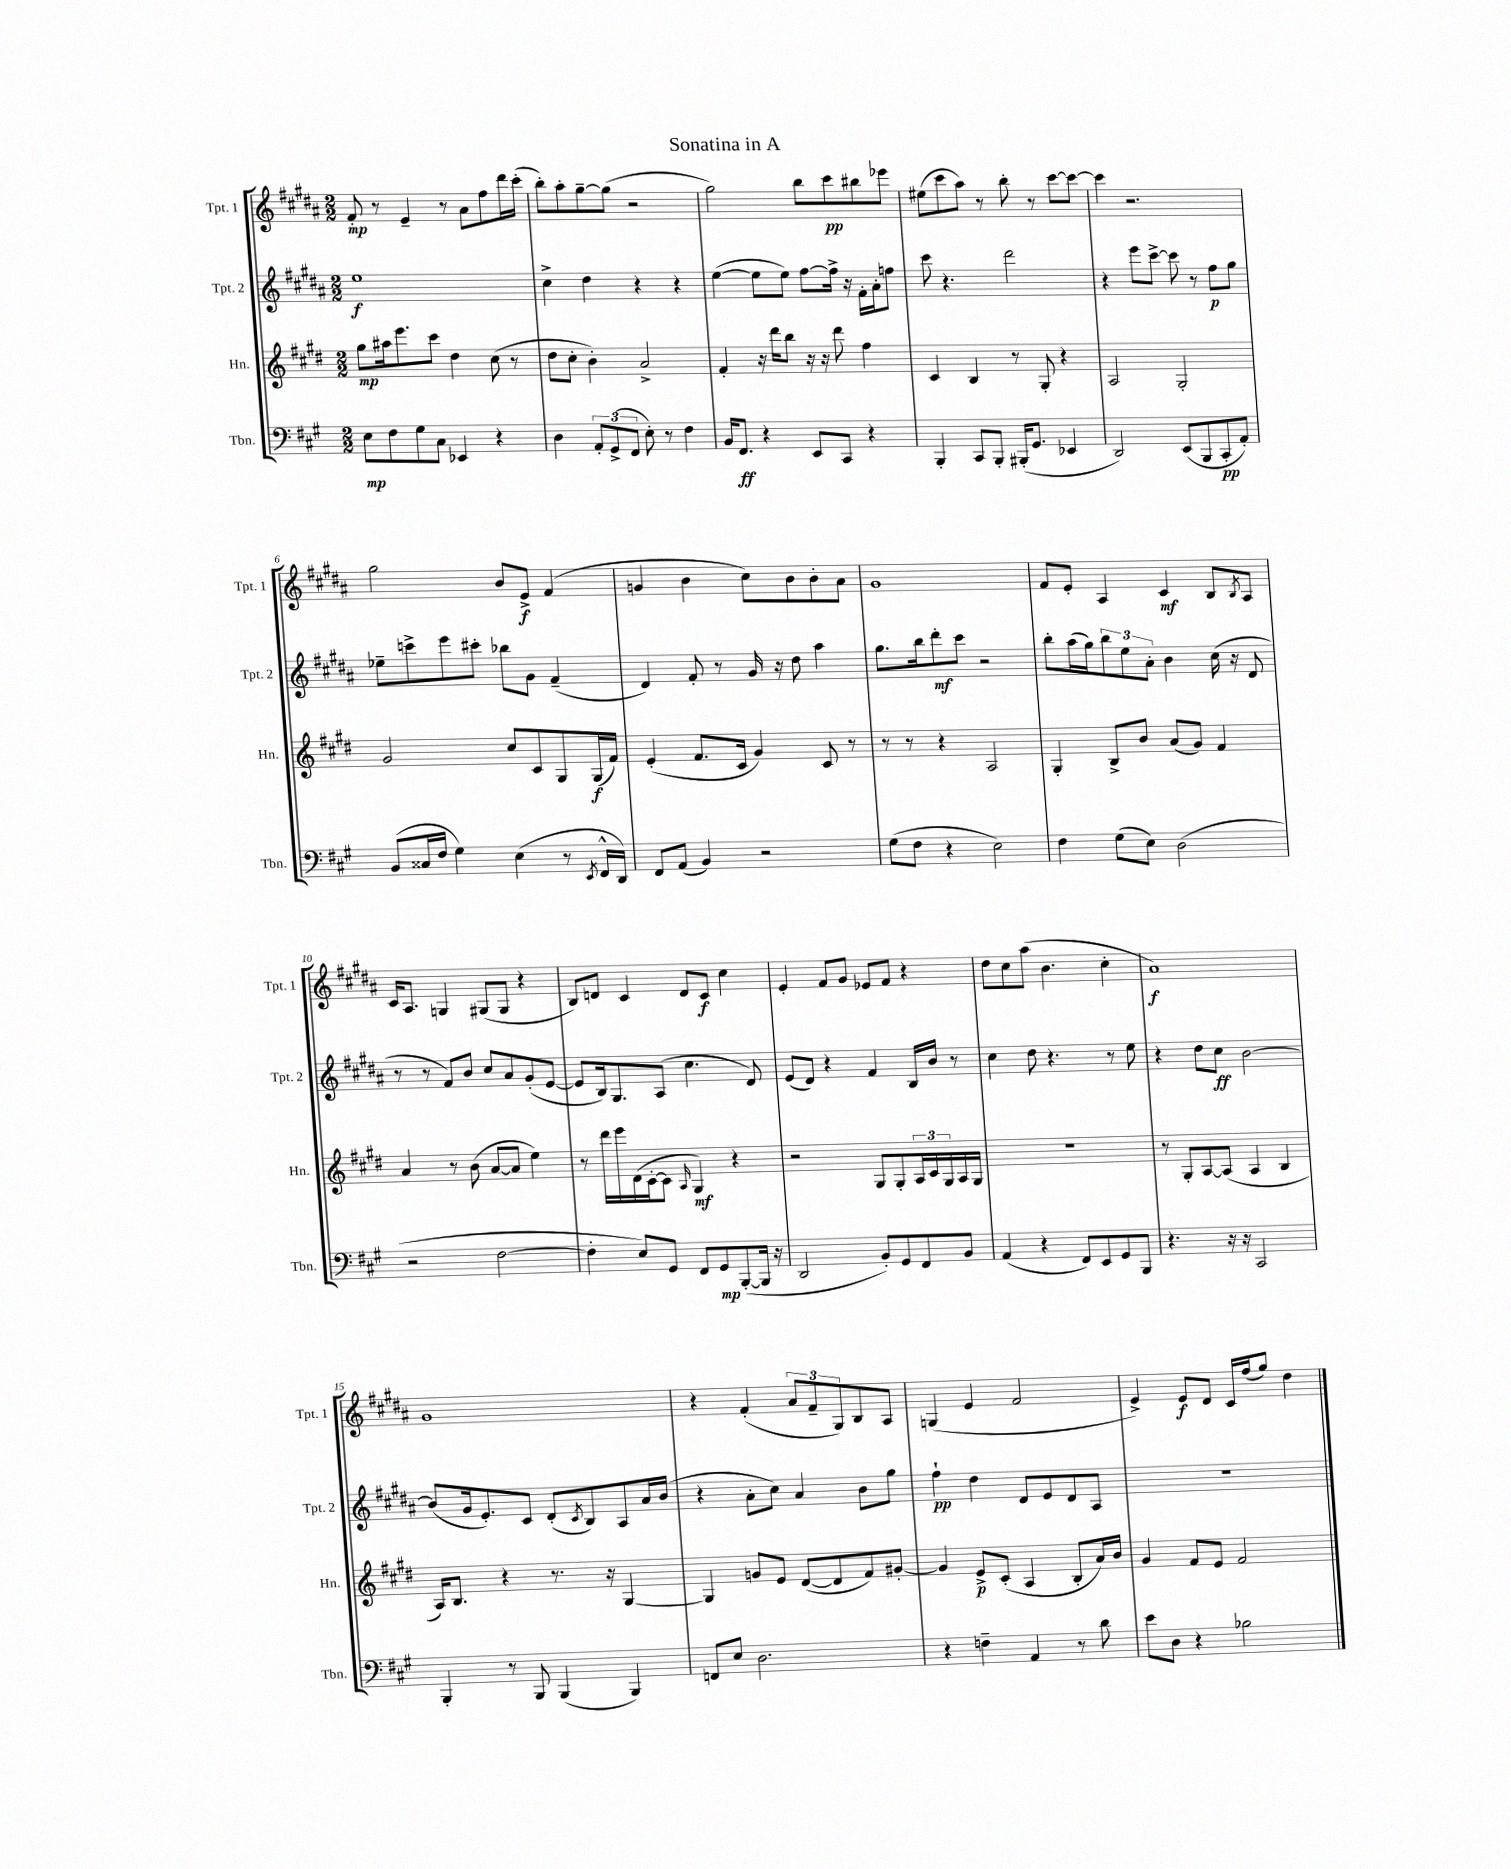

**kern	**dynam	**kern	**dynam	**kern	**dynam	**kern	**dynam
*part4	*part4	*part3	*part3	*part2	*part2	*part1	*part1
*staff4	*staff4	*staff3	*staff3	*staff2	*staff2	*staff1	*staff1
*I"Tbn.	*	*I"Hn.	*	*I"Tpt. 2	*	*I"Tpt. 1	*
*I'Tbn.	*	*I'Hn.	*	*I'Tpt. 2	*	*I'Tpt. 1	*
*clefF4	*	*clefG2	*	*clefG2	*	*clefG2	*
*k[f#c#g#]	*	*k[f#c#g#d#]	*	*k[f#c#g#d#a#]	*	*k[f#c#g#d#a#]	*
*M2/2	*	*M2/2	*	*M2/2	*	*M2/2	*
=1	=1	=1	=1	=1	=1	=1	=1
8E\L	mp	8gg#\L	mp	1ee	f	8f#'/	mp
8F#\	.	16aa#X\k	.	.	.	8r	.
.	.	8.eee\	.	.	.	.	.
8G#\	.	.	.	.	.	4e~/	.
8C#\J	.	8ccc#\J	.	.	.	.	.
4EE-X/	.	4dd#\	.	.	.	8r	.
.	.	.	.	.	.	8a#\L	.
4r	.	(8cc#\	.	.	.	8ff#\	.
.	.	8r	.	.	.	16ddd#\L	.
.	.	.	.	.	.	(16ccc#'\JJ	.
=2	=2	=2	=2	=2	=2	=2	=2
4D\	.	8dd#\L	.	4cc#^\	.	8bb'\L)	.
.	.	8cc#'\J	.	.	.	8aa#'\	.
12AA'/L	.	4b'\)	.	4dd#\	.	[8gg#~\	.
(12GG#^/	.	.	.	.	.	.	.
.	.	.	.	.	.	(8gg#\J]	.
12FF#/J	.	.	.	.	.	.	.
8E'\)	.	2a^/	.	4r	.	2r	.
8r	.	.	.	.	.	.	.
4F#\	.	.	.	4r	.	.	.
=3	=3	=3	=3	=3	=3	=3	=3
16BB/KL	.	4f#'/	.	([4ee\	.	2gg#\)	.
8.FF#/J	ff	.	.	.	.	.	.
4r	.	16r	.	8ee\L]	.	.	.
.	.	16ddd#\KL	.	.	.	.	.
.	.	8bb\J	.	8ee\J)	.	.	.
8EE/L	.	16r	.	[8ff#\L	.	8bb\L	.
.	.	16r	.	.	.	.	.
8CC#/J	.	8ddd#\	.	16ff#^\Jk]	.	8ccc#\	pp
.	.	.	.	16r	.	.	.
4r	.	4ff#\	.	16f#'\LL	.	8bb#X\	.
.	.	.	.	16a#'\J	.	.	.
.	.	.	.	8ffn\J	.	8eee-X\J	.
=4	=4	=4	=4	=4	=4	=4	=4
4BBB'/	.	4c#/	.	8ccc#\	.	(8ee#X\L	.
.	.	.	.	4.r	.	8ccc#\	.
8CC#/L	.	4B/	.	.	.	8aa#\J)	.
8BBB'/J	.	.	.	.	.	8r	.
(16BBB#X'/KL	.	8r	.	2ddd#\	.	8bb'\	.
8.GG#/J	.	.	.	.	.	.	.
.	.	8G#'/	.	.	.	8r	.
4EE-X/	.	4r	.	.	.	[8ccc#\L	.
.	.	.	.	.	.	8ccc#\J_	.
=5	=5	=5	=5	=5	=5	=5	=5
2DD/)	.	2A/	.	4r	.	4ccc#\]	.
.	.	.	.	8eee\L	.	2.r	.
.	.	.	.	[8ccc#^\J	.	.	.
(8EE/L	.	2G#'/	.	8ccc#\]	.	.	.
8BBB/	.	.	.	8r	.	.	.
8CC#'/	pp	.	.	8ff#\L	p	.	.
8AA'/J)	.	.	.	8gg#\J	.	.	.
!!LO:LB:g=z
=6	=6	=6	=6	=6	=6	=6	=6
(8BB/L	.	2g#/	.	8ee-X~\L	.	2gg#\	.
16C##X/L	.	.	.	8cccn^\	.	.	.
16F#/JJ	.	.	.	.	.	.	.
4G#\)	.	.	.	8eee\	.	.	.
.	.	.	.	8ccc#X'\J	.	.	.
(4E\	.	8cc#/L	.	8bb-X\L	.	8b/L	.
.	.	8c#/	.	8g#\J	.	8e^/J	f
8r	.	8G#/	.	(4f#~/	.	(4f#/	.
8qEE/	.	.	.	.	.	.	.
16FF#^^/LL	.	(16G#/L	f	.	.	.	.
16DD/JJ)	.	16f#/JJ)	.	.	.	.	.
=7	=7	=7	=7	=7	=7	=7	=7
8FF#/L	.	(4e'/	.	4d#/)	.	4gn/	.
(8AA/J	.	.	.	.	.	.	.
4BB/)	.	8.f#/L	.	8f#'/	.	4b\	.
.	.	.	.	8r	.	.	.
.	.	16c#/Jk	.	.	.	.	.
2r	.	4g#/)	.	16g#/	.	8cc#\L)	.
.	.	.	.	16r	.	.	.
.	.	.	.	8dd#\	.	8b\	.
.	.	8c#/	.	4aa#\	.	8b'\	.
.	.	8r	.	.	.	8a#\J	.
=8	=8	=8	=8	=8	=8	=8	=8
(8G#\L	.	8r	.	8.gg#\L	.	1g#	.
8F#\J	.	8r	.	.	.	.	.
.	.	.	.	16bb\k	.	.	.
4r	.	4r	.	8ddd#'\	mf	.	.
.	.	.	.	8ccc#\J	.	.	.
2E\)	.	2A/	.	2r	.	.	.
=9	=9	=9	=9	=9	=9	=9	=9
4F#\	.	4G#'/	.	8bb'\L	.	8f#/L	.
.	.	.	.	(16aa#\L	.	8e'/J	.
.	.	.	.	16gg#\J)	.	.	.
(8G#\L	.	8B^/L	.	12bb\	.	4A#/	.
.	.	.	.	12ee\	.	.	.
8E\J)	.	8b/J	.	.	.	.	.
.	.	.	.	12a#'\J	.	.	.
(2D\	.	(8a/L	.	4b\	.	4c#/	mf
.	.	8g#/J)	.	.	.	.	.
.	.	4f#/	.	(16cc#\	.	8B/L	.
.	.	.	.	16r	.	.	.
.	.	.	.	.	.	8qB/	.
.	.	.	.	8d#/	.	8A#/J	.
!!LO:LB:g=z
=10	=10	=10	=10	=10	=10	=10	=10
2r	.	4a/	.	8r	.	16c#/KL	.
.	.	.	.	.	.	8.A#/J	.
.	.	.	.	8r	.	.	.
.	.	8r	.	8f#/L)	.	4Gn/	.
.	.	(8b\	.	8b/J	.	.	.
[2F#\	.	[8a/L	.	8cc#/L	.	(8G#X/L	.
.	.	8a/J]	.	8a#/	.	8G#/J	.
.	.	4ee\)	.	(8g#'/	.	4r	.
.	.	.	.	[8e/J	.	.	.
=11	=11	=11	=11	=11	=11	=11	=11
4F#'\]	.	8r	.	8e/L]	.	8B/L)	.
.	.	16ddd#\LL	.	16B/k)	.	8dn/J	.
.	.	16eee\	.	8.G#/	.	.	.
8E/L)	.	(16d#\	.	.	.	4c#/	.
.	.	[16c#'\J	.	.	.	.	.
8GG#/J	.	8c#\J]	.	(8A#/J	.	.	.
.	.	16qqA/	.	.	.	.	.
8FF#/L	.	4G#/)	mf	4.cc#\	.	8d/L	.
8GG#/	mp	.	.	.	.	8c#/J	f
([8BBB'/	.	4r	.	.	.	4cc#\	.
16BBB/Jk]	.	.	.	8d#/)	.	.	.
16r	.	.	.	.	.	.	.
=12	=12	=12	=12	=12	=12	=12	=12
2DD/	.	2r	.	(8e/L	.	4e'/	.
.	.	.	.	8d#/J)	.	.	.
.	.	.	.	4r	.	8f#/L	.
.	.	.	.	.	.	8g#/J	.
8BB'/L)	.	8G#/L	.	4f#/	.	8e-X/L	.
8GG#/	.	8G#'/	.	.	.	8f#/J	.
8FF#/	.	24A/L	.	16B/LL	.	4r	.
.	.	24c#/	.	.	.	.	.
.	.	.	.	16b/JJ	.	.	.
.	.	24G#/	.	.	.	.	.
8BB/J	.	16A/	.	8r	.	.	.
.	.	16G#/JJ	.	.	.	.	.
=13	=13	=13	=13	=13	=13	=13	=13
(4AA/	.	1r	.	4cc#\	.	8dd#\L	.
.	.	.	.	.	.	8cc#\	.
4r	.	.	.	8dd#\	.	(8aa#\J	.
.	.	.	.	4.r	.	4.b\	.
8FF#/L)	.	.	.	.	.	.	.
8EE/	.	.	.	.	.	.	.
8GG#/	.	.	.	8r	.	4cc#'\	.
8BBB/J	.	.	.	8ee\	.	.	.
=14	=14	=14	=14	=14	=14	=14	=14
4.r	.	8r	.	4r	.	1a#)	f
.	.	8G#'/L	.	.	.	.	.
.	.	[8A/	.	8dd#\L	.	.	.
16r	.	(8A/J]	.	8cc#\J	ff	.	.
16r	.	.	.	.	.	.	.
2CC#/	.	4A/	.	[2b\	.	.	.
.	.	4B/	.	.	.	.	.
!!LO:LB:g=z
=15	=15	=15	=15	=15	=15	=15	=15
4BBB'/	.	16A/KL)	.	(8b/L]	.	1g#	.
.	.	8.B/J	.	.	.	.	.
.	.	.	.	16g#/k	.	.	.
.	.	.	.	8.e'/)	.	.	.
8r	.	4r	.	.	.	.	.
8BBB/	.	.	.	8c#/J	.	.	.
(4BBB/	.	8.r	.	(8d#'/L	.	.	.
.	.	.	.	8qc#/	.	.	.
.	.	.	.	8B/)	.	.	.
.	.	16r	.	.	.	.	.
4BBB/)	.	[4G#/	.	8A#/	.	.	.
.	.	.	.	16a#/L	.	.	.
.	.	.	.	(16b/JJ	.	.	.
=16	=16	=16	=16	=16	=16	=16	=16
8FFn/L	.	4G#/]	.	4r	.	4r	.
8E/J	.	.	.	.	.	.	.
2.D\	.	8gn/L	.	8a#'\L	.	(4f#'/	.
.	.	8e/J	.	8cc#\J)	.	.	.
.	.	([8d#/L	.	4a#/	.	12a#/L	.
.	.	.	.	.	.	12f#~/	.
.	.	8d#/]	.	.	.	.	.
.	.	.	.	.	.	12G#/)	.
.	.	8f#/)	.	8b\L	.	8B/	.
.	.	[8g#X'/J	.	8gg#\J	.	8A#/J	.
=17	=17	=17	=17	=17	=17	=17	=17
4r	.	4g#/]	.	4ff#`\	pp	(4Gn/	.
4Fn~\	.	8e^/L	p	4dd#\	.	4e/	.
.	.	(8c#'/J	.	.	.	.	.
4AA/	.	4A/	.	8d#/L	.	2f#/	.
.	.	.	.	8e/	.	.	.
8r	.	8B'/L	.	8d#/	.	.	.
8d\	.	16a/L)	.	8A#/J	.	.	.
.	.	16b/JJ	.	.	.	.	.
=18	=18	=18	=18	=18	=18	=18	=18
8e\L	.	4g#/	.	1r	.	4e^/)	.
8D\J	.	.	.	.	.	.	.
4r	.	8f#/L	.	.	.	8e/L	f
.	.	8e/J	.	.	.	8d#/J	.
2B-X\	.	2f#/	.	.	.	16c#/LL	.
.	.	.	.	.	.	(16ff#/J	.
.	.	.	.	.	.	8gg#/J)	.
.	.	.	.	.	.	4dd#\	.
==	==	==	==	==	==	==	==
*-	*-	*-	*-	*-	*-	*-	*-
